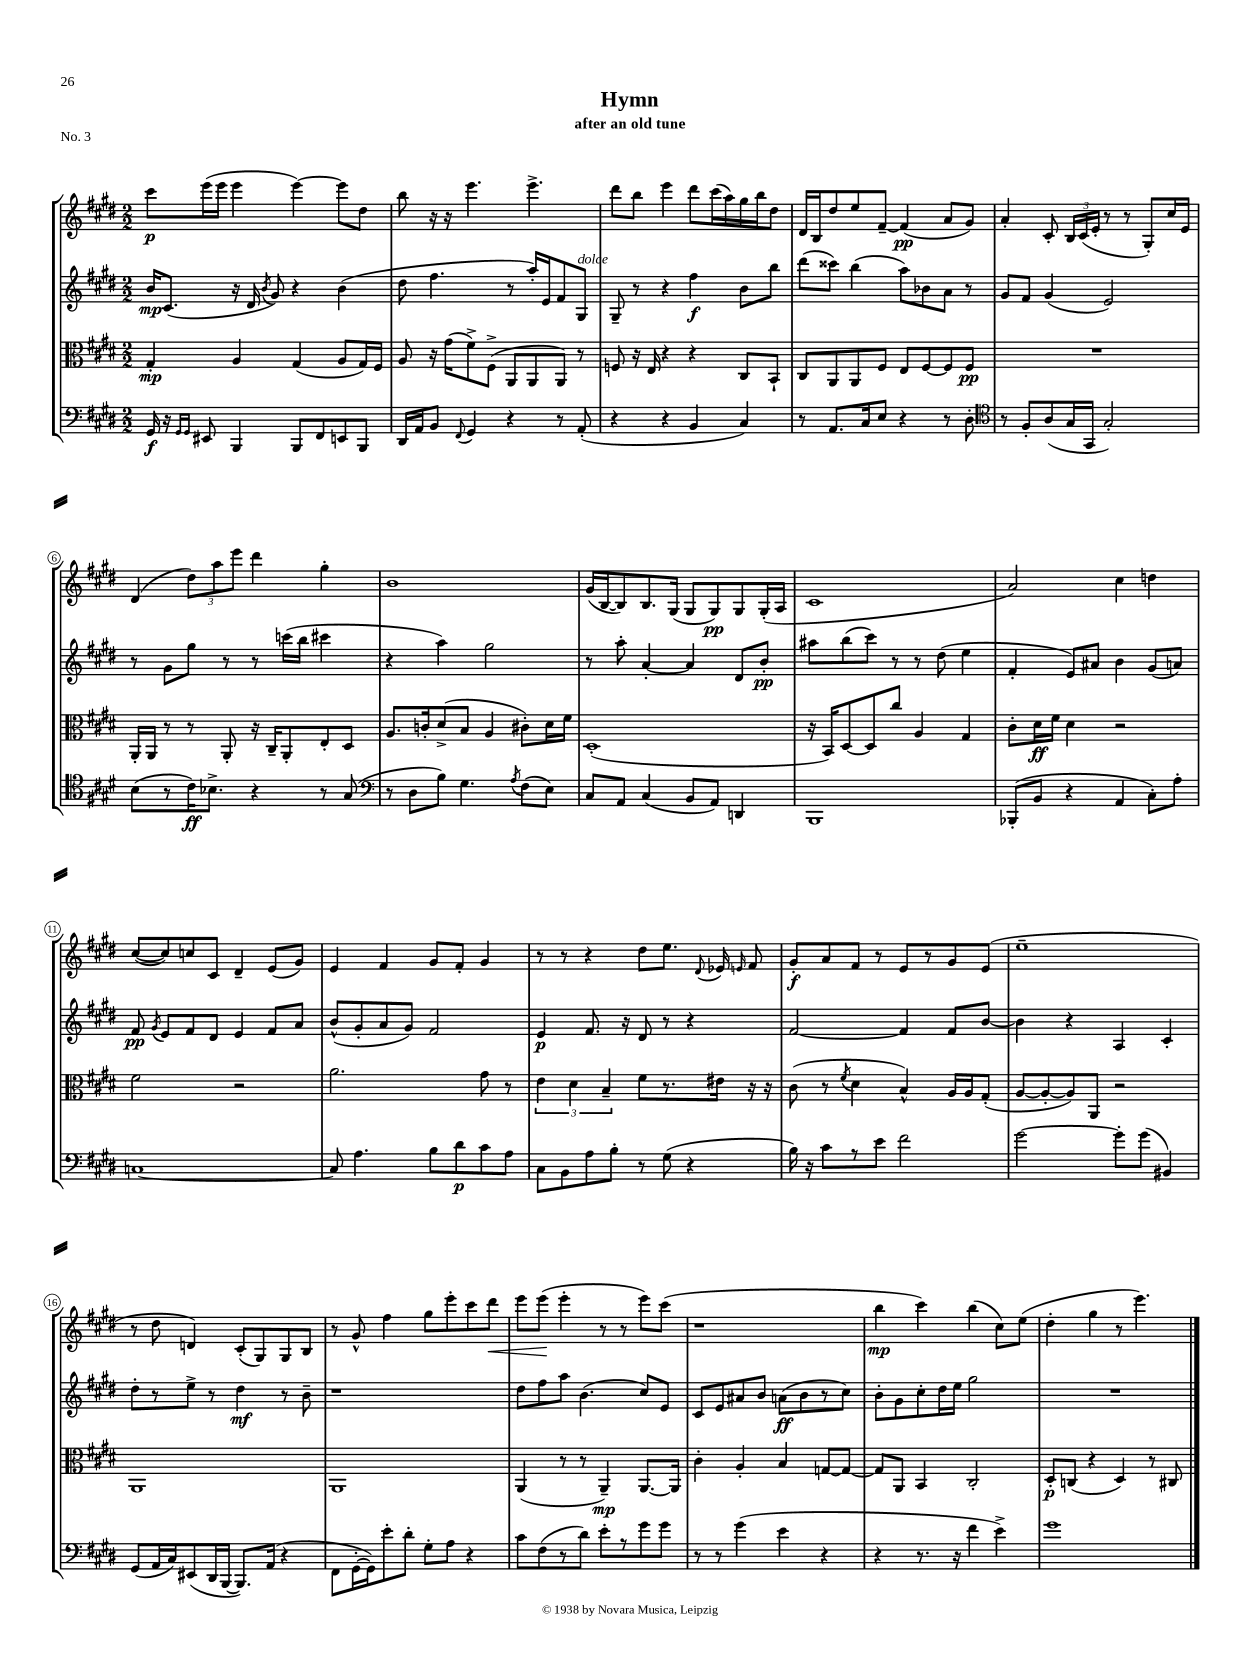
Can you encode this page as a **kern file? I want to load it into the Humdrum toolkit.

**kern	**kern	**kern	**kern
*staff4	*staff3	*staff2	*staff1
*clefF4	*clefC3	*clefG2	*clefG2
*k[f#c#g#d#]	*k[f#c#g#d#]	*k[f#c#g#d#]	*k[f#c#g#d#]
*M2/2	*M2/2	*M2/2	*M2/2
16GG#/	4G#'/	16b/LK	8ccc#\L
16r	.	(8.c#/J	.
16qqGG#/LL	.	.	.
16qqGG#/JJ	.	.	.
8EE#/	.	.	(16eee\L
.	.	.	16eee\JJ
4BBB/	4A/	16r	4eee\
.	.	16d#/	.
.	.	8qb/	.
.	.	8g#/)	.
8BBB/L	(4G#/	4r	[4eee\)
8FF#/	.	.	.
8EE/	8A/L	(4b\	8eee\]L
8BBB/J	16G#/L)	.	8dd#\J
.	16F#/JJ	.	.
=	=	=	=
16DD#/LL	8A/	8dd#\	8bb\
16AA/J	.	.	.
8BB/J	16r	4.ff#\	16r
.	(16g#\LK	.	16r
8qqFF#/	.	.	.
4GG#/	8f#^\)	.	4.eee\
.	(8F#^\J	.	.
4r	8AA/L	8r	.
.	8AA/	16aa'/LL)	4.eee^\
.	.	16e/J	.
8r	8AA/J)	8f#/	.
(8AA'/	8r	8G#/J	.
=	=	=	=
4r	8F/	8G#~/	8ddd#\L
.	16r	8r	8bb\J
.	16E/	.	.
4r	4r	4r	4eee\
4BB/	4r	4ff#\	8ddd#\L
.	.	.	(16ccc#\L
.	.	.	16aa\)
4C#/)	8C#/L	8b\L	16gg#\
.	.	.	16bb\J
.	8BB`/J	8bb\J	8dd#\J
=	=	=	=
8r	8C#/L	(8ddd#\L	16d#/LL
.	.	.	16B/J
8.AA/L	8AA/	8ccc##\J)	8dd#/
.	8AA/	(4bb\	8ee/
16C#/k	.	.	.
8E/J	8F#/J	.	[8f#~/J
4r	8E/L	8aa\L)	(4f#/]
.	[8F#/	8b-\	.
8r	8F#/]	8a\J	8a/L
8D#'\	8F#/J	8r	8g#/J)
=	=	=	=
*clefC4	*	*	*
8r	1r	8g#/L	4a'/
8F#'/L	.	8f#/J	.
(8A/	.	(4g#/	8c#'/
16G#/L	.	.	24B/LL
.	.	.	(24c#/
16GG#/JJ	.	.	.
.	.	.	24e'/JJ
2G#'/)	.	2e/)	8r
.	.	.	8r
.	.	.	8G#'/L)
.	.	.	16cc#/L
.	.	.	16e/JJ
=	=	=	=
(8B\L	16AA'/LL	8r	(4d#/
.	16AA/JJ	.	.
8r	8r	8g#\L	.
16c#\K)	8r	8gg#\J	12dd#\L)
8.B-^\J	.	.	.
.	.	.	12aa\
.	8AA'/	8r	.
.	.	.	12eee\J
4r	16r	8r	4ddd#\
.	16C#~/LK	.	.
.	8AA'/	(16ccc\LL	.
.	.	16bb\JJ	.
8r	8E'/	4ccc#\	4gg#'\
(8G#/	8D#/J	.	.
=	=	=	=
*clefF4	*	*	*
8r	8.A/L	4r	1b
8D#\L	.	.	.
.	16c'/k	.	.
8B\J)	(8d#^/	4aa\)	.
4.G#\	8B/J	.	.
.	4A/	2gg#\	.
8qA/	.	.	.
(8F#\L	8c#'\L)	.	.
8E\J)	16d#\L	.	.
.	16f#\JJ	.	.
=	=	=	=
8C#/L	(1D#'	8r	(16g#/LL
.	.	.	[16B/J
8AA/J	.	8aa'\	8B/])
(4C#/	.	[4a'/	8.B/
.	.	.	(16G#/Jk
8BB/L	.	4a/]	8G#/L
8AA/J)	.	.	8G#/)
4DD/	.	8d#/L	8G#/
.	.	8b'/J	(16G#'/L
.	.	.	16A/JJ
=	=	=	=
1BBB	16r	8aa#\L	1c#
.	16BB/LK)	.	.
.	[8D#/	(8bb\	.
.	8D#/]	8ccc#\J)	.
.	8cc#/J	8r	.
.	4A/	8r	.
.	.	(8dd#\	.
.	4G#/	4ee\	.
=	=	=	=
(8BBB-'/L	8c#'\L	4f#'/	2a/)
8BB/J	16d#\L	.	.
.	16f#\JJ	.	.
4r	4d#\	8e/L)	.
.	.	8a#/J	.
4AA/	2r	4b\	4cc#\
8C#'\L)	.	(8g#/L	4dd\
8A'\J	.	8a/J)	.
=	=	=	=
[1C	2f#\	8f#/	([8cc#/L
.	.	8qg#/	.
.	.	8e/L	8cc#/])
.	.	8f#/	8cc/
.	.	8d#/J	8c#/J
.	2r	4e/	4d#~/
.	.	8f#/L	(8e/L
.	.	8a/J	8g#/J)
=	=	=	=
8C/]	2.a\	(8b^^/L	4e/
4.A\	.	8g#'/	.
.	.	8a/	4f#/
.	.	8g#/J)	.
8B\L	.	2f#/	8g#/L
8d#\	.	.	8f#'/J
8c#\	8g#\	.	4g#/
8A\J	8r	.	.
=	=	=	=
8C#\L	6e\	4e/	8r
8BB\	.	.	8r
.	6d#\	.	.
8A\	.	8.f#/	4r
.	6B~/	.	.
8B'\J	.	.	.
.	.	16r	.
8r	8f#\L	8d#/	8dd#\L
(8G#\	8.r	8r	8.ee\J
4r	.	4r	.
.	.	.	8qqd#/
.	16e#\Jk	.	16e-/
.	.	.	16qqe/
.	16r	.	8f#/
.	16r	.	.
=	=	=	=
16B\)	(8c#\	[2f#/	8g#'/L
16r	.	.	.
8c#\L	8r	.	8a/
.	8qf#/	.	.
8r	4d#\	.	8f#/J
8e\J	.	.	8r
2f#\	4B^^/)	4f#/]	8e/L
.	.	.	8r
.	16A/LL	8f#/L	8g#/
.	16A/J	.	.
.	(8G#'/J	[8b/J	(8e/J
=	=	=	=
[2g#\	[8A/L	4b\]	1ee~
.	8A'/_	.	.
.	8A/])	4r	.
.	8AA/J	.	.
8g#'\]L	2r	4A/	.
(8g#\J	.	.	.
4BB#/)	.	4c#'/	.
=	=	=	=
(8GG#/L	1AA	8dd#'\L	8r
16AA/L	.	8r	8dd#\
16C#/J)	.	.	.
(8EE#/	.	8ee^\J	4d/)
16DD#/L	.	8r	.
[16BBB/JJ	.	.	.
8.BBB/]L)	.	4dd#\	(8c#'/L
.	.	.	8G#/)
(16AA/Jk	.	.	.
4r	.	8r	8G#/
.	.	8b~\	8B/J
=	=	=	=
8FF#\L	1AA	1r	8r
[16GG#'\L	.	.	8g#^^/
16GG#\]J)	.	.	.
8e'\	.	.	4ff#\
8d#'\J	.	.	.
8G#'\L	.	.	8gg#\L
8A\J	.	.	8eee'\
4r	.	.	8ccc#\
.	.	.	8ddd#\J
=	=	=	=
8c#\L	(4AA/	8dd#\L	8eee\L
(8F#\	.	8ff#\	(8eee\J
8r	8r	8aa\J	4eee'\
8d#\J)	8r	(4.b\	.
8e'\L	4AA~/)	.	8r
8r	.	.	8r
8g#\	[8.AA/L	8cc#/L)	8eee\L)
8g#\J	.	8e/J	(8ccc#\J
.	16AA/]Jk	.	.
=	=	=	=
8r	4c#'\	8c#/L	1r
8r	.	8e/	.
(4g#\	4A'/	8a#/	.
.	.	8b/J	.
4e\	4B/	(8a\L	.
.	.	8b\	.
4r	[8G/L	8r	.
.	8G/_J	8cc#\J)	.
=	=	=	=
4r	8G/]L	8b'\L	4bb\
.	8AA/J	8g#\	.
8.r	4BB/	8cc#'\	4ccc#\)
.	.	16dd#\L	.
16r	.	16ee\JJ	.
4f#\	2C#'/	2gg#\	(4bb\
4e^\)	.	.	8cc#\L)
.	.	.	(8ee\J
=	=	=	=
1g#	8D#'/L	1r	4dd#'\
.	(8C/J	.	.
.	4r	.	4gg#\
.	4D#/)	.	8r
.	.	.	4.eee\)
.	8r	.	.
.	8C#/	.	.
==	==	==	==
*-	*-	*-	*-
